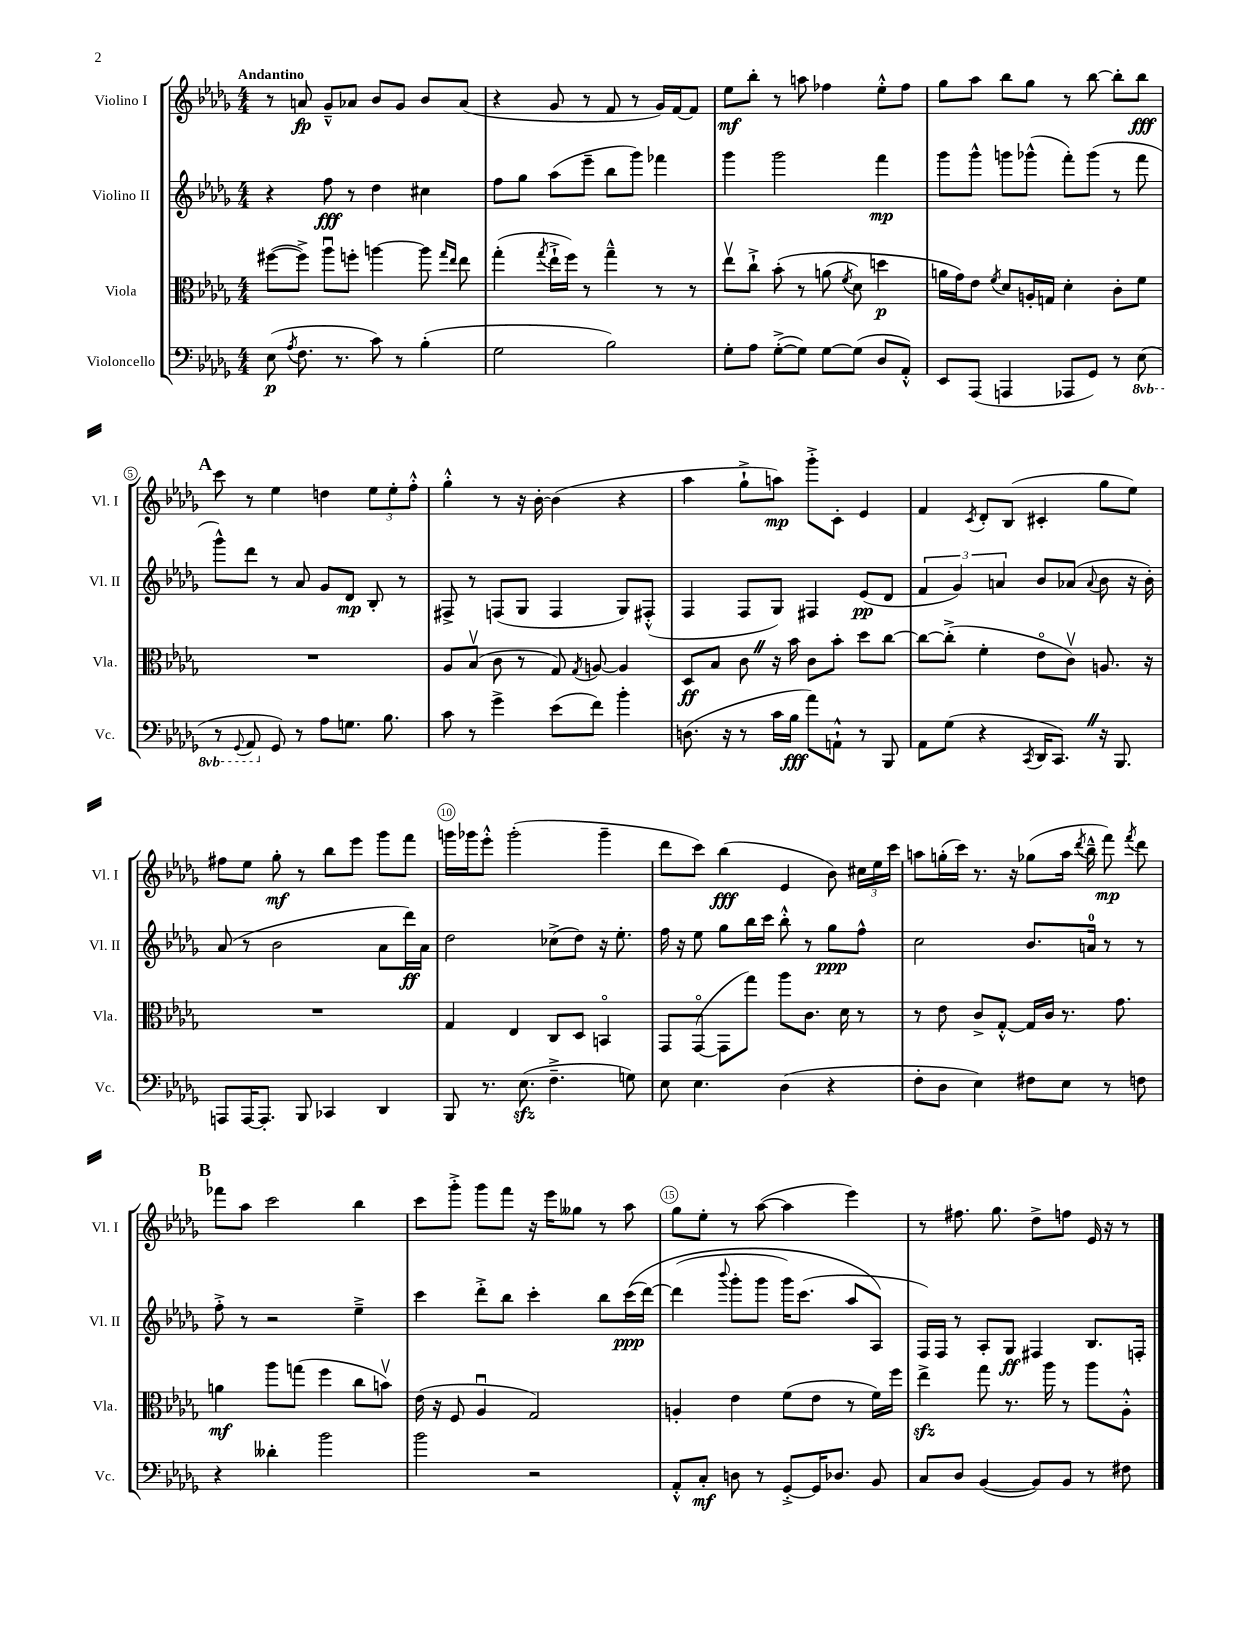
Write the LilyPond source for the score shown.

<<
\new StaffGroup <<
\new Staff = "s0" \with { instrumentName = "Violino I" shortInstrumentName = "Vl. I" } {
    \clef treble \key des \major \numericTimeSignature \time 4/4 \tempo "Andantino"
    \autoBeamOff r8 a'8\fp ges'8[---^ aes'8] bes'8[ ges'8] bes'8[ aes'8]( |
    r4 ges'8 r8 f'8 r8 ges'16[) f'16~ f'8] |
    ees''8[\mf bes''8]-. r8 a''8 fes''4 ees''8[-.-^ fes''8] |
    ges''8[ aes''8] bes''8[ ges''8] r8 bes''8~ bes''8[-. bes''8]\fff |
    \mark \markup { \bold "A" } c'''8 r8 ees''4 d''4 \tuplet 3/2 { ees''8[ ees''8-. f''8]-.-^ } |
    ges''4-.-^ r8 r16 bes'16~-. bes'4( r4 |
    aes''4 ges''8[-!-> a''8]\mp) ges'''8[-.-> c'8]-. ees'4 |
    f'4 \acciaccatura { c'8 } des'8[-. bes8]( cis'4-. ges''8[ ees''8]) |
    fis''8[ ees''8] ges''8-.\mf r8 bes''8[ ees'''8] ges'''8[ f'''8] |
    g'''16[ ges'''16 ees'''8]-.-^ ges'''2-.( ges'''4-- |
    des'''8[ c'''8]) bes''4\fff( ees'4 bes'8) \tuplet 3/2 { cis''16[ ees''16 c'''16] } |
    a''8[ g''16-.( c'''16]) r8. r16 ges''8[( a''16] \acciaccatura { des'''8 } bes''16---^ f'''8\mp) \acciaccatura { f'''8 } des'''8 |
    \mark \markup { \bold "B" } fes'''8[ aes''8] c'''2 bes''4 |
    c'''8[ ges'''8]-.-> ges'''8[ f'''8] r16 ees'''16[ geses''8] r8 aes''8 |
    ges''8[ ees''8]-. r8 aes''8~( aes''4 ees'''4) |
    r8 fis''8. ges''8. des''8[-> f''8] ees'16 r16 r8 \bar "|." |
}
\new Staff = "s1" \with { instrumentName = "Violino II" shortInstrumentName = "Vl. II" } {
    \clef treble \key des \major \numericTimeSignature \time 4/4
    \autoBeamOff r4 f''8\fff r8 des''4 cis''4 |
    f''8[ ges''8] aes''8[( ees'''8]-- bes''8[ ges'''8]) fes'''4 |
    ges'''4 ges'''2 f'''4\mp |
    ges'''8[ ges'''8]-^ g'''8[ ges'''8]-^( f'''8[-.) ges'''8]( r8 f'''8 |
    \mark \markup { \bold "A" } ges'''8[-^) des'''8] r8 aes'8 ges'8[ des'8]\mp bes8-. r8 |
    fis8-> r8 f8[( ges8] f4 ges8[) fis8]-.-^( |
    f4 f8[ ges8]) fis4 ees'8[\pp( des'8] |
    \tuplet 3/2 { f'4 ges'4) a'4 } bes'8[ aes'8]( \appoggiatura { aes'8 } bes'8 r16 bes'16-.) |
    aes'8( r8 bes'2 aes'8[ des'''16\ff) aes'16] |
    des''2 ces''8[->( des''8]) r16 ees''8.-. |
    f''16 r16 ees''8 ges''8[ bes''16 c'''16] bes''8-.-^ r8 ges''8[\ppp f''8]-^ |
    c''2 bes'8.[ a'16]-0 r8 r8 |
    \mark \markup { \bold "B" } f''8-.-> r8 r2 ees''4---> |
    c'''4 des'''8[-.-> bes''8] c'''4-. bes''8[ c'''16\ppp(\( des'''16]~) |
    des'''4( \appoggiatura { bes'''8 } ges'''8[-. ges'''8] ges'''16[) c'''8.]( aes''8[ aes8]\) |
    f16[) f16] r8 aes8[-. ges8]\ff fis4 bes8.[ f16]-. \bar "|." |
}
\new Staff = "s2" \with { instrumentName = "Viola" shortInstrumentName = "Vla." } {
    \clef alto \key des \major \numericTimeSignature \time 4/4
    \autoBeamOff fis''8[~( fis''8]->) aes''8[\downbow f''8]-. a''4~ a''8 \grace { ges''16[ ees''16] } ees''8 |
    ges''4-.( \acciaccatura { ges''8 } ees''16[-!-> f''16]) r8 ges''4---^ r8 r8 |
    ees''8[\upbow c''8]-!-> bes'8-.\( r8 a'8( \acciaccatura { f'8 } des'8) d''4\p |
    a'16[ ges'16\) ees'8] \acciaccatura { f'8 } des'8[ a16-. g16] des'4-. c'8[-. f'8] |
    \mark \markup { \bold "A" } R1 |
    aes8[ bes8]\upbow( c'8 r8 ges8) \acciaccatura { ges8 } a8~ a4 |
    des8[\ff bes8] c'8 \once \override BreathingSign.text = \markup { \musicglyph "scripts.caesura.straight" } \breathe r16 bes'16 c'8[ bes'8]-. des''8[ c''8]~ |
    c''8[~ c''8]-.->( f'4-. ees'8[\flageolet c'8]\upbow) a8. r16 |
    R1 |
    ges4 ees4 c8[ des8] b,4\flageolet |
    ges,8[ ges,8]~\flageolet( ges,8[ ges''8]) aes''8[ c'8.] des'16 r8 |
    r8 ees'8 c'8[-> ges8]~-.-^ ges16[ c'16] r8. ges'8. |
    \mark \markup { \bold "B" } a'4\mf aes''8[ g''8]( f''4 c''8[ b'8]\upbow) |
    ees'16( r16 f8 aes4\downbow ges2) |
    a4-. ees'4 f'8[( ees'8] r8 f'16[) f''16] |
    ees''4->\sfz ges''8 r8. aes''16 r8 aes''8[ aes8]-.-^ \bar "|." |
}
\new Staff = "s3" \with { instrumentName = "Violoncello" shortInstrumentName = "Vc." } {
    \clef bass \key des \major \numericTimeSignature \time 4/4 \set Staff.ottavationMarkups = #ottavation-simple-ordinals
    \autoBeamOff ees8\p( \acciaccatura { aes8 } f8. r8. c'8) r8 bes4-.( |
    ges2 bes2) |
    ges8[-. aes8] ges8[~-.->( ges8]) ges8[~ ges8]( des8[ aes,8]-.-^) |
    ees,8[ aes,,8]( a,,4 aes,,8[ ges,8]) r8 \ottava #-1 ees,8( |
    \mark \markup { \bold "A" } r8 \appoggiatura { ges,,8 } aes,,8 \ottava #0 ges,8) r8 aes8[ g8.] bes8. |
    c'8 r8 ges'4-> ees'8[( f'8]) bes'4-. |
    d8.( r16 r8 c'16[ bes16]\fff aes'8[) a,8]-!-^ r8 bes,,8 |
    aes,8[ ges8]( r4 \acciaccatura { c,8 } des,16[ c,8.]) \once \override BreathingSign.text = \markup { \musicglyph "scripts.caesura.straight" } \breathe r16 bes,,8. |
    a,,8[ a,,16~ a,,8.]-. bes,,8 ces,4 des,4 |
    bes,,8 r8. ees8.\sfz( f4.---> g8) |
    ees8 ees4. des4( r4 |
    f8[-. des8] ees4) fis8[ ees8] r8 f8 |
    \mark \markup { \bold "B" } r4 deses'4-. bes'2 |
    bes'2 r2 |
    aes,8[-.-^ c8]-.\mf d8 r8 ges,8[~-.-> ges,16 des8.] bes,8 |
    c8[ des8] bes,4~( bes,8[) bes,8] r8 fis8 \bar "|." |
}
>>
>>
\layout { \context { \Score \override BarNumber.break-visibility = ##(#f #t #t) barNumberVisibility = #(every-nth-bar-number-visible 5) \override BarNumber.stencil = #(make-stencil-circler 0.1 0.3 ly:text-interface::print) } }
